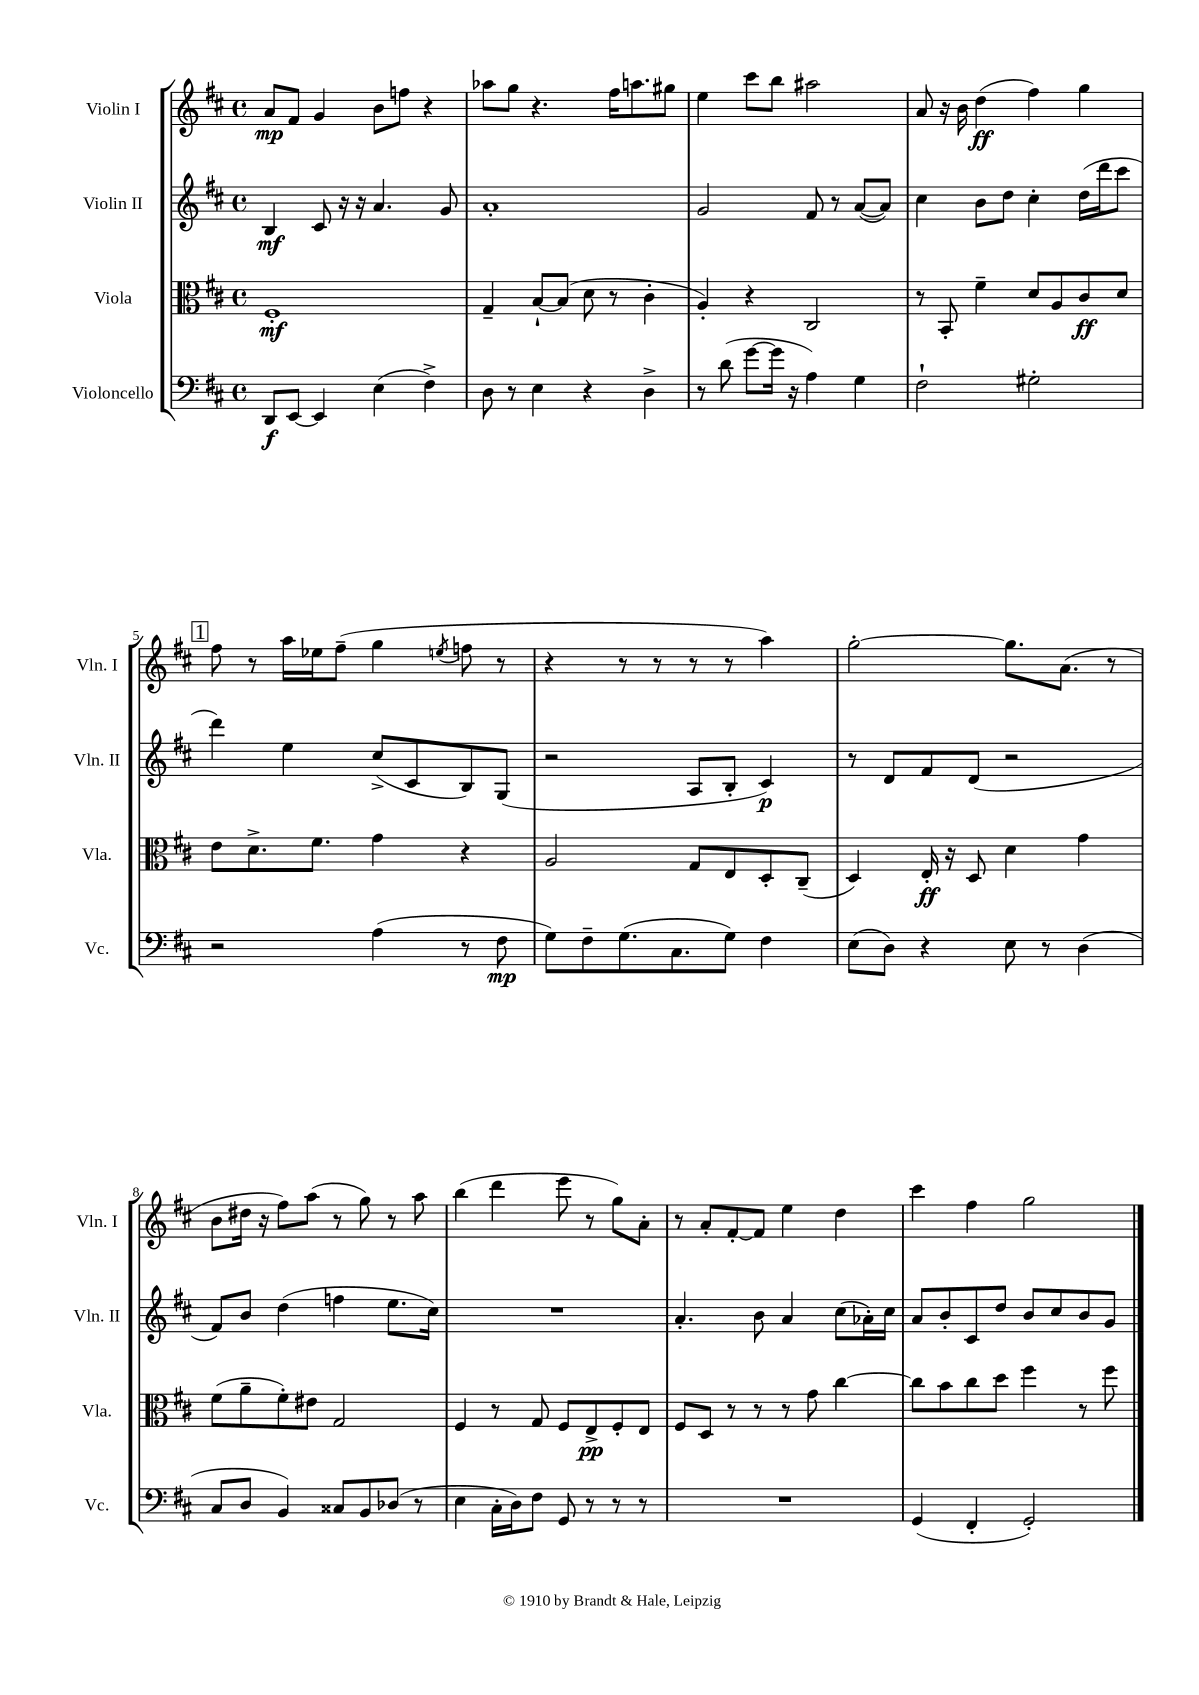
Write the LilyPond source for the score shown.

<<
\new StaffGroup <<
\new Staff = "s0" \with { instrumentName = "Violin I" shortInstrumentName = "Vln. I" } {
    \clef treble \key d \major \defaultTimeSignature \time 4/4
    a'8\mp fis'8 g'4 b'8 f''8 r4 |
    aes''8 g''8 r4. fis''16 a''8. gis''8 |
    e''4 cis'''8 b''8 ais''2 |
    a'8 r16 b'16 d''4\ff( fis''4) g''4 |
    \mark \markup { \box "1" } fis''8 r8 a''16 ees''16 fis''8--( g''4 \acciaccatura { e''8 } f''8 r8 |
    r4 r8 r8 r8 r8 a''4) |
    g''2~-. g''8. a'8.( r8 |
    b'8 dis''16 r16 fis''8) a''8( r8 g''8) r8 a''8 |
    b''4( d'''4 e'''8 r8 g''8) a'8-. |
    r8 a'8-. fis'8~-. fis'8 e''4 d''4 |
    cis'''4 fis''4 g''2 \bar "|." |
}
\new Staff = "s1" \with { instrumentName = "Violin II" shortInstrumentName = "Vln. II" } {
    \clef treble \key d \major \defaultTimeSignature \time 4/4
    b4\mf cis'8 r16 r16 a'4. g'8 |
    a'1-. |
    g'2 fis'8 r8 a'8~( a'8) |
    cis''4 b'8 d''8 cis''4-. d''16( d'''16 cis'''8 |
    \mark \markup { \box "1" } d'''4) e''4 cis''8->( cis'8 b8) g8( |
    r2 a8 b8-. cis'4\p) |
    r8 d'8 fis'8 d'8( r2 |
    fis'8) b'8 d''4( f''4 e''8. cis''16) |
    R1 |
    a'4.-. b'8 a'4 cis''8( aes'16-.) cis''16 |
    a'8 b'8-. cis'8 d''8 b'8 cis''8 b'8 g'8 \bar "|." |
}
\new Staff = "s2" \with { instrumentName = "Viola" shortInstrumentName = "Vla." } {
    \clef alto \key d \major \defaultTimeSignature \time 4/4
    fis1-.\mf |
    g4-- b8~-! b8( d'8 r8 cis'4-. |
    a4-.) r4 cis2 |
    r8 b,8-. fis'4-- d'8 a8 cis'8\ff d'8 |
    \mark \markup { \box "1" } e'8 d'8.-> fis'8. g'4 r4 |
    a2 g8 e8 d8-. cis8--( |
    d4) e16-.\ff r16 d8 d'4 g'4 |
    fis'8( a'8-- fis'8-.) eis'8 g2 |
    fis4 r8 g8 fis8 e8->\pp fis8-. e8 |
    fis8 d8 r8 r8 r8 g'8 cis''4~ |
    cis''8 b'8 cis''8 d''8 fis''4 r8 fis''8 \bar "|." |
}
\new Staff = "s3" \with { instrumentName = "Violoncello" shortInstrumentName = "Vc." } {
    \clef bass \key d \major \defaultTimeSignature \time 4/4
    d,8\f e,8~ e,4 e4( fis4->) |
    d8 r8 e4 r4 d4-> |
    r8 d'8( g'8~ g'16 r16 a4) g4 |
    fis2-! gis2-. |
    \mark \markup { \box "1" } r2 a4( r8 fis8\mp |
    g8) fis8-- g8.( cis8. g8) fis4 |
    e8( d8) r4 e8 r8 d4( |
    cis8 d8 b,4) cisis8 b,8 des8( r8 |
    e4 cis16-. d16) fis8 g,8 r8 r8 r8 |
    R1 |
    g,4( fis,4-. g,2-.) \bar "|." |
}
>>
>>
